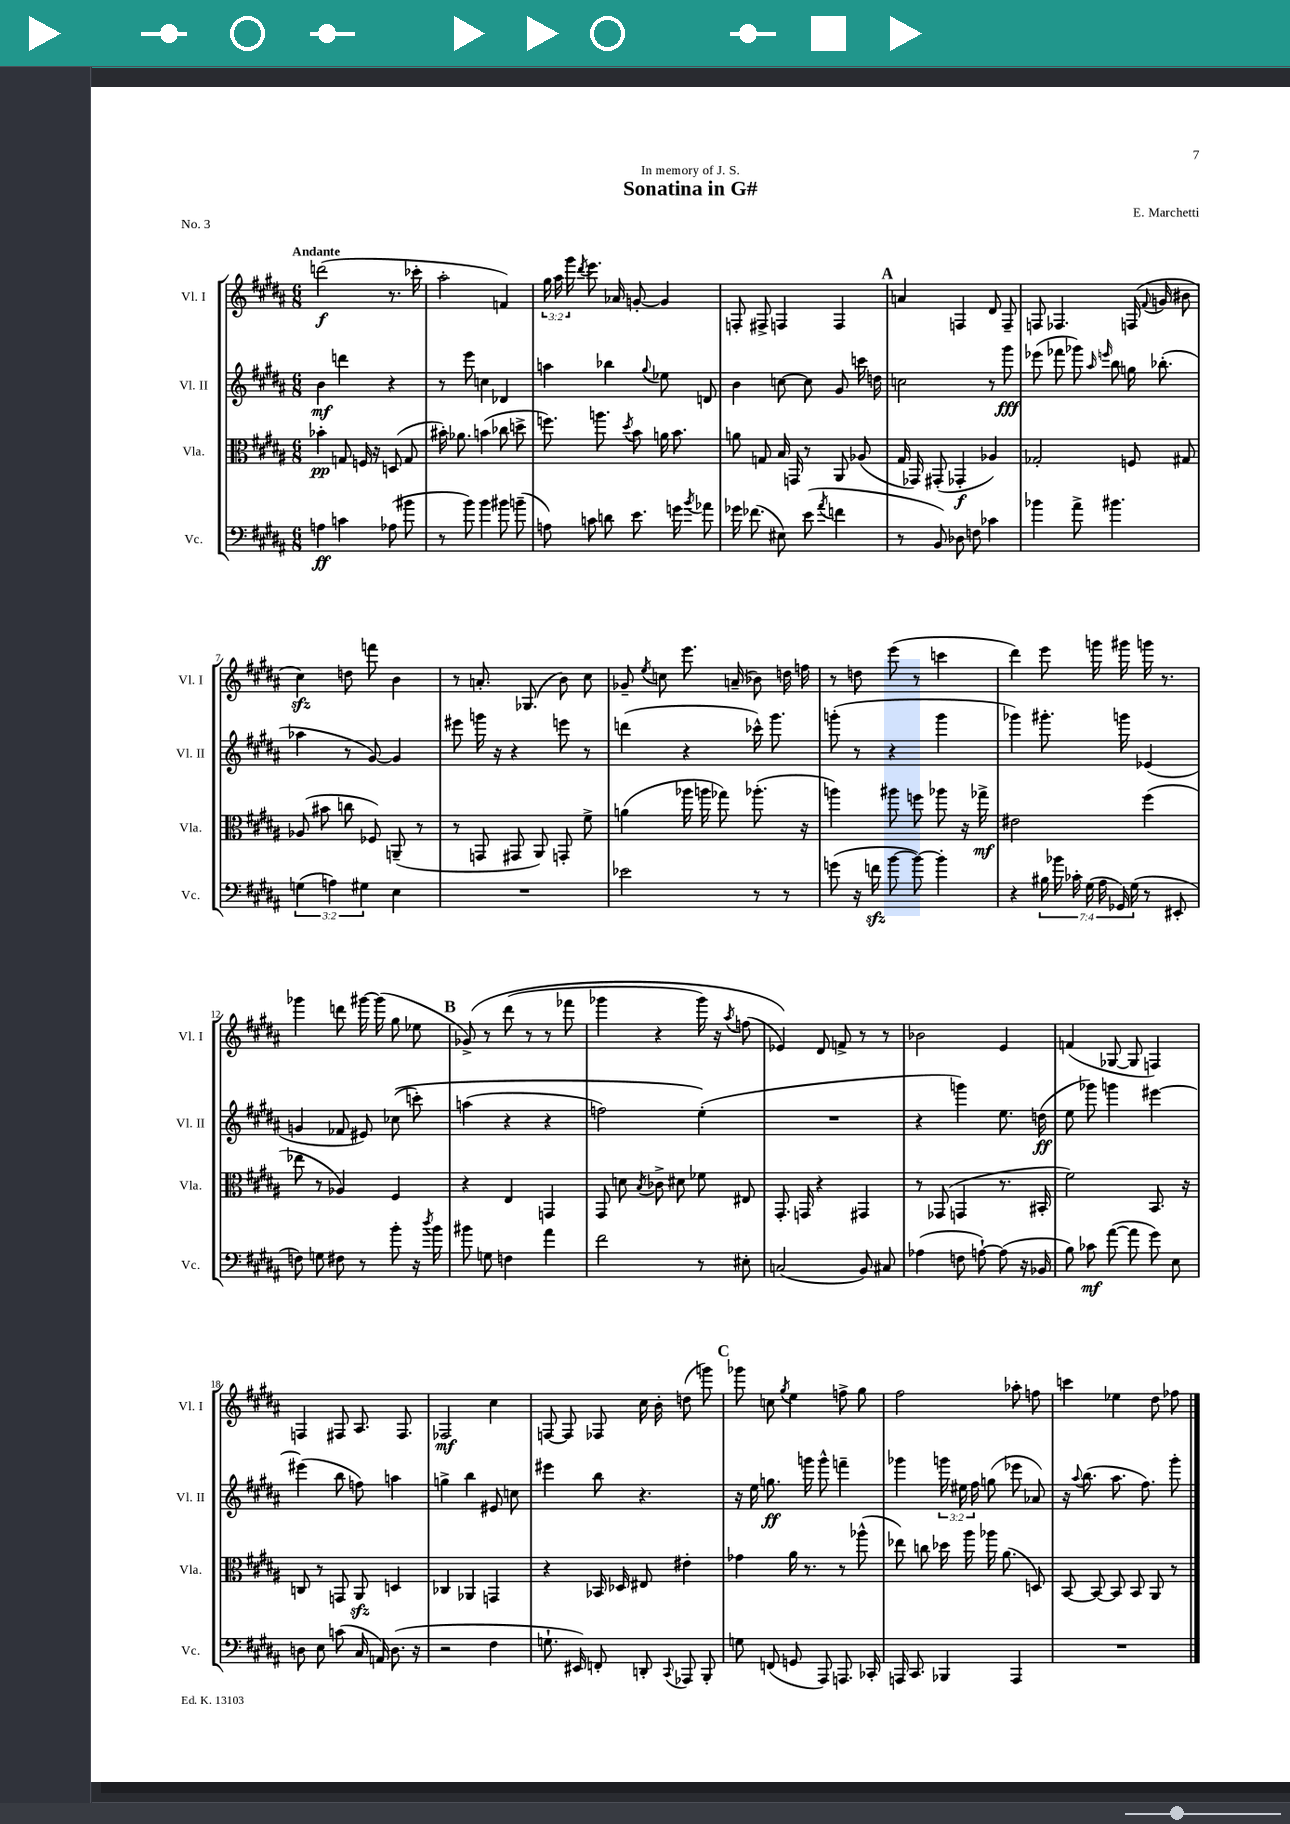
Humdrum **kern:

**kern	**kern	**kern	**kern
*staff4	*staff3	*staff2	*staff1
*clefF4	*clefC3	*clefG2	*clefG2
*k[f#c#g#d#a#]	*k[f#c#g#d#a#]	*k[f#c#g#d#a#]	*k[f#c#g#d#a#]
*M6/8	*M6/8	*M6/8	*M6/8
4A	4b-'	4b	(2ddd
4c	8G	4ddd	.
.	16F	.	.
.	16r	.	.
(8A-	(8D	4r	8.r
8b#	8G	.	.
.	.	.	16ccc-'
=	=	=	=
8r	16b#')	8r	2aa#'
.	8.a-	.	.
8b)	.	8eee	.
4b	(4b	4cc	.
8b#	8cc-	4d-	4f)
(8b~	8dd^	.	.
=	=	=	=
8A)	8.ff)	4aa	24gg#
.	.	.	24aa#
.	.	.	24ggg#
.	.	.	8qddd#
8c	.	.	8.eee
.	8.aa	.	.
8d	.	4bb-	.
.	.	.	16a-
.	8qdd#	.	.
8.e	8b	.	[8g'
.	.	8qqgg#	.
.	16a	8ee-	4g]
16g	8.b	.	.
8qb	.	.	.
8a-	.	8d	.
=	=	=	=
16g-	8a	4b	8F'
(8.f-	.	.	.
.	8G	.	8F#^
8E#)	16B	[8cc	4F
.	16GG	.	.
(8e	8r	8cc]	.
8qa#	.	.	.
4f	8AA#	8g#	4F
.	(8A-	16ccc	.
.	.	16dd	.
=	=	=	=
8r	16G#	2cc	4a
.	16GG-)	.	.
8BB)	(8GG#'	.	.
8D-	4GG-'	.	4F
8F	.	.	.
4c-	4A-)	8r	8d#
.	.	8ggg#	8F~
=	=	=	=
4b-	2G-'	(8eee-	8F
.	.	8fff-	4.F-
8a#^	.	8ggg-)	.
.	.	16qqaa#	.
.	.	16qqeee	.
4.b#	.	8bb	.
.	8F	16gg	(16F
.	.	.	8qqf#
.	.	(8.bb-'	16g
.	8G#	.	8b#
=	=	=	=
(6G	(8A-	4aa-	4cc#)
.	8b#	.	.
6A)	.	.	.
.	8cc	8r	8dd
6G#	.	.	.
.	8F-)	[8g#)	8fff
4E	(8AA~	4g#]	4b
.	8r	.	.
=	=	=	=
2.r	8r	8eee#	8r
.	8GG	16ggg	8.a'
.	.	16r	.
.	8GG#	4r	.
.	.	.	(8.G-
.	8AA#)	.	.
.	8GG'	8eee	8b)
.	8f#^	8r	8cc#
=	=	=	=
2e-	(4a	(4ddd	8g-~
.	.	.	8qee
.	.	.	8cc
.	16aa-	4r	8.eee
.	16aa	.	.
.	8gg-)	.	.
.	.	.	(16a~
8r	(8.aa-'	16ccc-^^)	8b-)
.	.	8.ggg#	.
8r	.	.	16dd
.	16r	.	16ff
=	=	=	=
(8g	4aa)	(8ggg'	8r
16r	.	8r	8dd
16f	.	.	.
[8b	8aa#	4r	(8eee
8b_)	8ff	.	8r
4b']	8aa-	4ggg	4ccc
.	16r	.	.
.	16gg-^	.	.
=	=	=	=
4r	2e#	4ggg-)	4ddd#)
28B#	.	8.ggg#'	8eee
28b-	.	.	.
28c-'	.	.	.
(28G#	.	.	.
.	.	.	16ggg
28A#	.	.	.
28GG-)	.	.	.
.	.	16ggg	16ggg#
(28G#	.	.	.
8r	(4ff#	(4e-	16ggg
.	.	.	8.r
8EE#'	.	.	.
=	=	=	=
8F)	8ee-	4g	4ggg-
8G	8r	.	.
8F#	4A-)	8f-	8ddd
8r	.	8e#)	[16ggg#
.	.	.	(16ggg#]
8b'	4F#	&((8cc-	8gg#
16r	.	8ccc')	8ee-
8qdd#	.	.	.
16b	.	.	.
=	=	=	=
8b#	4r	(4aa	&(8g-^)
8G	.	.	8r
4F	4E	4r	(8ddd#
.	.	.	8r
4a#	4GG	4r	8r
.	.	.	8fff-
=	=	=	=
2f#	8GG#	2ff)	4ggg-
.	8d	.	.
.	8qB	.	.
.	8c-^	.	4r
.	8d#	.	.
8r	8f-	(4ee'&)	16ggg-)
.	.	.	16r
.	.	.	8qaa#
8E#'	8E#	.	(8ff
=	=	=	=
(2C	8.GG#'	2.r	4e-)&)
.	16GG	.	.
.	4r	.	8d#
.	.	.	8f^
8BB)	4GG#	.	8r
8C#	.	.	8r
=	=	=	=
(4A-	8r	4r	2b-
.	(8GG-	.	.
8F	4GG	4ggg)	.
[8A`)	.	.	.
(8A]	8.r	8.ee	4e
16r	.	.	.
16BB-	16BB#'	(16dd	.
=	=	=	=
8B)	2f#)	8ee	(4f
8c-	.	8ggg-)	.
([8a#	.	4ggg	[8G-
8a#]	.	.	8G-]
8g#)	8.BB	[4eee#	4F)
8E	.	.	.
.	16r	.	.
=	=	=	=
8D	8C	(4eee#]	4F
8E	8r	.	.
(8c	8GG	8bb	8F#
16C#	8AA#	8ff)	8.A#
16AA)	.	.	.
(8.D	4D	4aa	.
.	.	.	8.F#
16r	.	.	.
=	=	=	=
2r	4C-	4gg^	2F-
.	4AA-	4bb	.
4F#	4GG	8e#	4cc#
.	.	8cc	.
=	=	=	=
8.G`	4r	4eee#	[8F
.	.	.	8F]
16EE#)	.	.	.
8FF'	16BB-	8bb	8F-
.	16D-	.	.
8DD'	8E#	4.r	16cc#
.	.	.	16b'
8qqCC#	.	.	.
8AAA-	4e#'	.	(8dd
8BBB'	.	.	8ggg)
=	=	=	=
8G	4g-	16r	8ggg-
.	.	16ee	.
(8FF	.	8.gg	8cc
.	.	.	8qgg#
8GG	16a#	.	4ee
.	8.r	16ggg	.
8AAA#)	.	8ggg^^	.
8.AAA	8r	4fff~	8ff^
.	(8aa-^^	.	8gg#
16CC-'	.	.	.
=	=	=	=
16AAA	8ee-)	4ggg-	2ff#
8.CC#	.	.	.
.	8cc	.	.
4BBB-	16dd-	24ggg	.
.	.	24ee#	.
.	16aa#	.	.
.	.	24ff#	.
.	16aa-	(8gg	.
.	(8.a#	.	.
4AAA	.	8eee-	8aa-'
.	8D)	8a-)	8ff
=	=	=	=
2.r	[8BB	16r	4ccc
.	.	8qqaa#	.
.	.	(8.bb	.
.	8BB_	.	.
.	8BB]	8.aa#	4ee-
.	8BB	.	.
.	.	8.ff#)	.
.	8AA#	.	8dd#
.	8r	8ggg#'	8ff-
==	==	==	==
*-	*-	*-	*-
